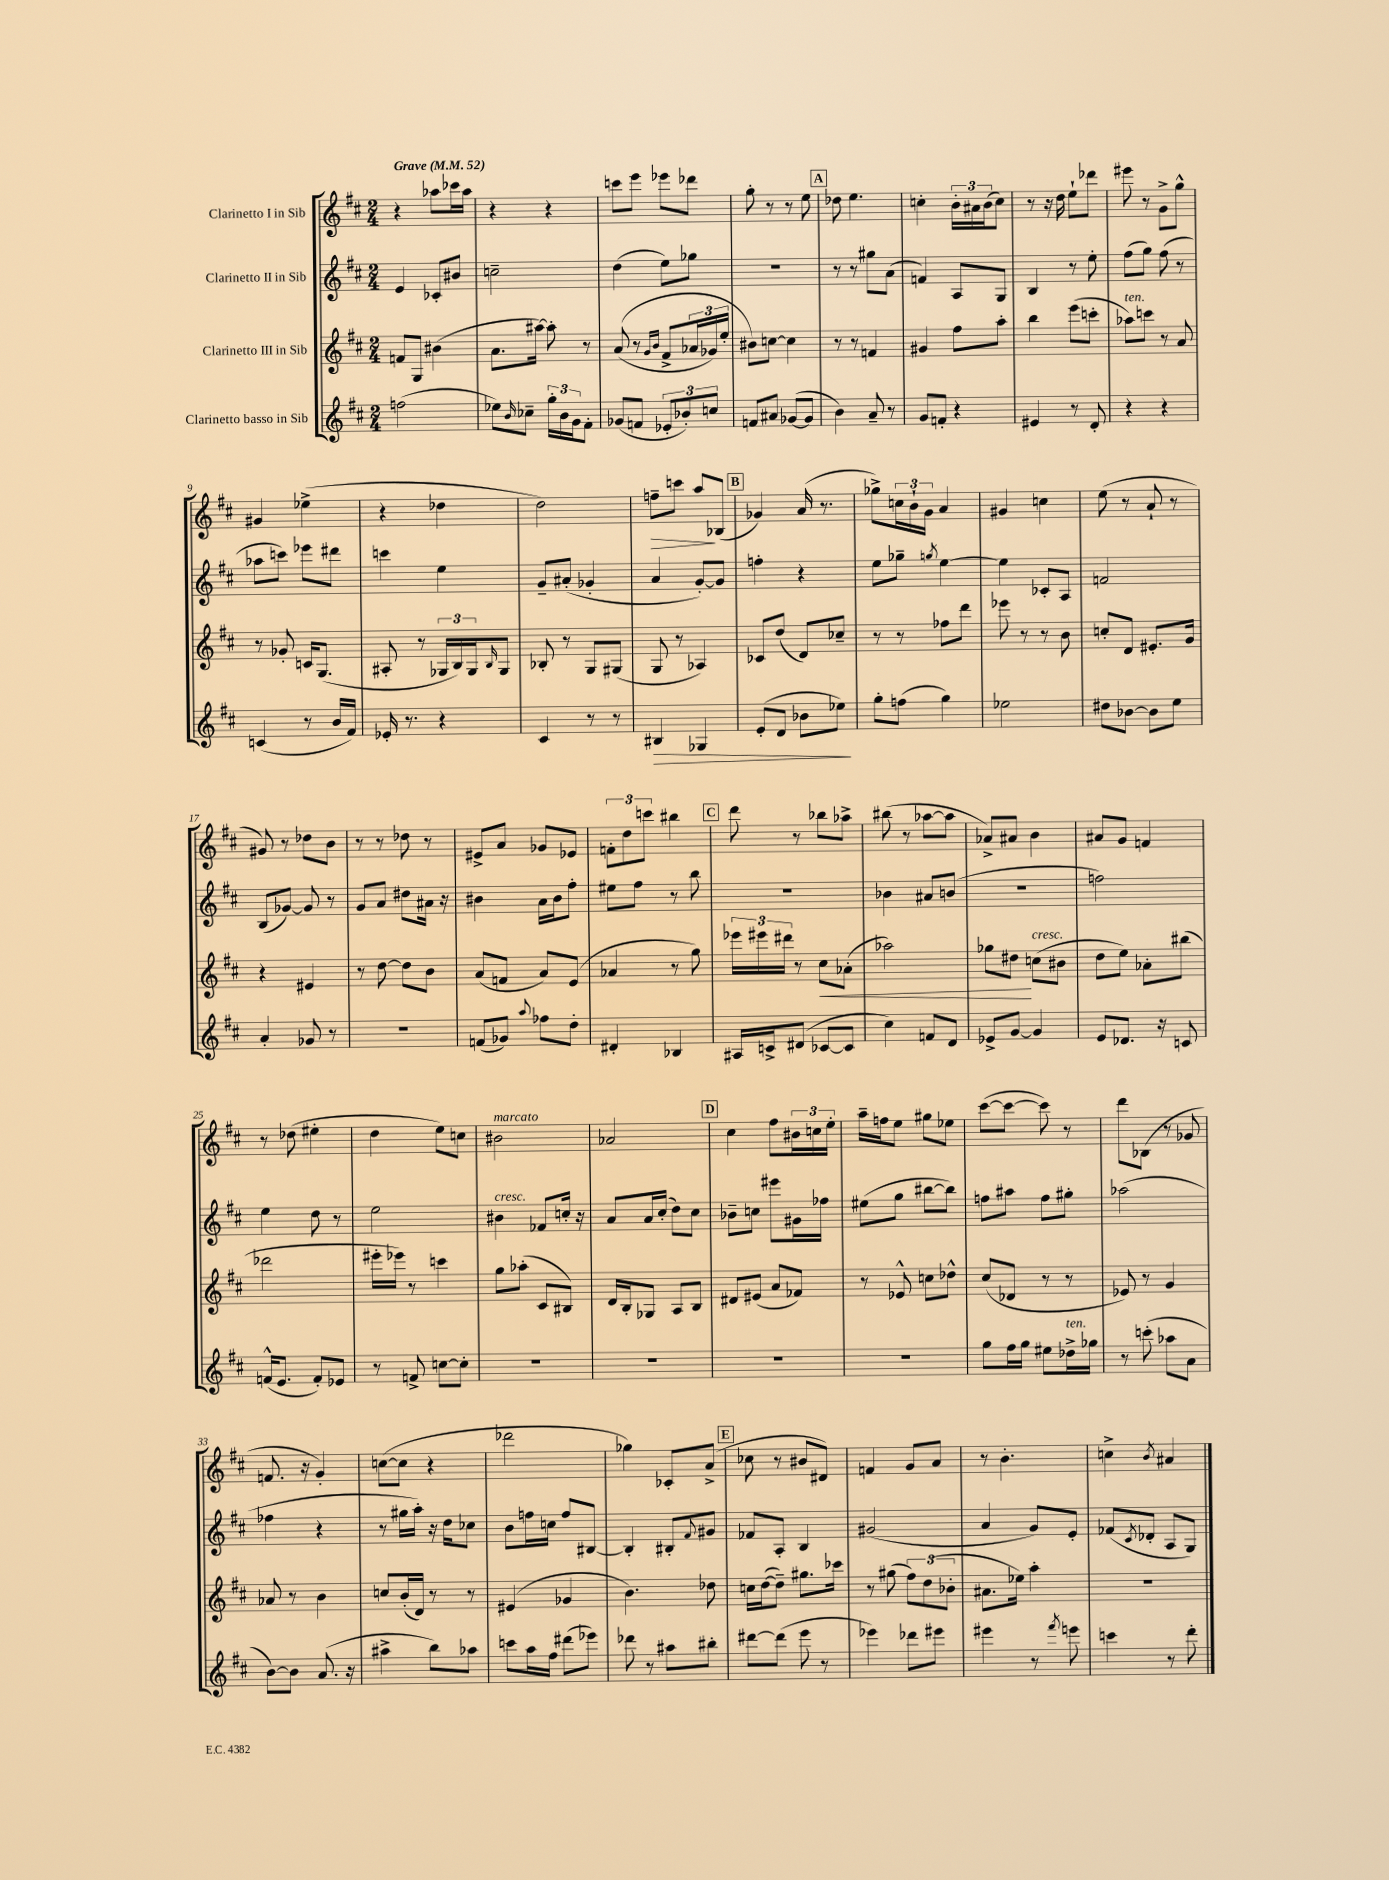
<<
\new StaffGroup <<
\new Staff = "s0" \with { instrumentName = "Clarinetto I in Sib" } {
    \clef treble \key d \major \numericTimeSignature \time 2/4 \tempo "Grave" 4 = 52
    r4 aes''8 ces'''16 aes''16 |
    r4 r4 |
    c'''8 e'''8 ees'''8 des'''8 |
    g''8-. r8 r8 e''8 |
    \mark \markup { \box "A" } des''8 e''4. |
    c''4-. \tuplet 3/2 { b'16-. ais'16 b'16( } c''8) |
    r8 r16 d''16 e''8-! des'''8 |
    eis'''8 r8 g'8-> g''8-^ |
    gis'4 ees''4->( |
    r4 des''4 |
    d''2) |
    f''8--\> c'''8 a''8\! bes8( |
    \mark \markup { \box "B" } ges'4) a'16( r8. |
    ges''8->) \tuplet 3/2 { c''16 b'16-! g'16 } a'4 |
    gis'4 c''4 |
    e''8( r8 a'8-! r8 |
    gis'8) r8 des''8 b'8 |
    r8 r8 des''8 r8 |
    eis'8-> a'8 ges'8 ees'8 |
    \tuplet 3/2 { f'8-. d''8 c'''8 } bis''4 |
    \mark \markup { \box "C" } d'''8 r8 bes''8 aes''8-> |
    bis''8( r8 aes''8~ aes''8 |
    aes'8->) ais'8 b'4 |
    ais'8 g'8 f'4 |
    r8 des''8( eis''4-. |
    d''4 e''8) c''8 |
    bis'2^\markup { \italic "marcato" } |
    aes'2 |
    \mark \markup { \box "D" } cis''4 fis''8 \tuplet 3/2 { bis'16 c''16 e''16-. } |
    a''16-- f''16 e''8 gis''8 ees''8 |
    cis'''8~( cis'''8~ cis'''8) r8 |
    d'''8 bes8( r8 ges'8 |
    f'8. r16 g'4-.) |
    c''8~( c''8 r4 |
    des'''2 |
    ges''4) ces'8-. a'8->( |
    \mark \markup { \box "E" } ces''8 r8 bis'8 dis'8) |
    f'4 g'8 a'8 |
    r8 b'4.-. |
    c''4-> \acciaccatura { b'8 } ais'4 \bar "|." |
}
\new Staff = "s1" \with { instrumentName = "Clarinetto II in Sib" } {
    \clef treble \key d \major \numericTimeSignature \time 2/4
    e'4 ces'8-. bis'8 |
    c''2-- |
    d''4( e''8) ges''8 |
    r2 |
    \mark \markup { \box "A" } r8 r8 gis''8 a'8( |
    f'4) a8 g8 |
    b4 r8 e''8-. |
    fis''8( g''8) fis''8( r8 |
    aes''8 c'''8) ees'''8 dis'''8 |
    c'''4 e''4 |
    g'8-- ais'8-.( ges'4-. |
    a'4 g'8~-.) g'8 |
    \mark \markup { \box "B" } f''4-. r4 |
    e''8 ges''8-- \acciaccatura { g''8 } e''4~ |
    e''4 ces'8-. a8 |
    f'2 |
    b8( ges'8~) ges'8 r8 |
    g'8 a'8 dis''8 ais'16 r16 |
    bis'4 a'16 bis'16 fis''8-. |
    eis''8 fis''8 r8 b''8 |
    \mark \markup { \box "C" } r2 |
    bes'4 ais'8 b'8( |
    R2 |
    f''2) |
    e''4 d''8 r8 |
    e''2 |
    bis'4^\markup { \italic "cresc." } fes'8 c''16-. r16 |
    a'8 a'16 cis''16-.( d''8) cis''8 |
    \mark \markup { \box "D" } bes'8-- c''8 eis'''8 gis'16 fes''16 |
    eis''8( g''8 bis''8~ bis''8) |
    f''8 ais''8 f''8 gis''8-. |
    aes''2( |
    fes''4 r4 |
    r8 gis''16 a''16-.) r16 d''16 ces''8 |
    b'8 f''16 c''16 f''8 bis8~ |
    bis4-. bis8-. \appoggiatura { fis'8 } gis'8 |
    \mark \markup { \box "E" } fes'8 a8-. b4 |
    gis'2( |
    a'4 g'8) e'8-. |
    fes'8( \acciaccatura { cis'8 } des'8-. a8 g8) \bar "|." |
}
\new Staff = "s2" \with { instrumentName = "Clarinetto III in Sib" } {
    \clef treble \key d \major \numericTimeSignature \time 2/4
    f'8 g8 bis'4( |
    a'8. ais''16~) ais''8-. r8 |
    a'8(\( r8 \grace { g'16 b'16 } fis'8-> \tuplet 3/2 { aes'16 ges'16) e''16-. } |
    bis'8\) c''8~ c''4 |
    \mark \markup { \box "A" } r8 r8 f'4 |
    gis'4 fis''8 a''8-. |
    b''4 e'''8( c'''8-. |
    aes''8^\markup { \italic "ten." }) c'''8 r8 a'8 |
    r8 ges'8-. c'16 g8.( |
    ais8-. r8 \tuplet 3/2 { ges16 b16) ges16 } \grace { b16 } ges8 |
    bes8-. r8 g8 gis8( |
    g8 r8 aes4) |
    \mark \markup { \box "B" } ces'8 d''8( d'8) ces''8-- |
    r8 r8 fes''8 d'''8 |
    ees'''8 r8 r8 b'8 |
    c''8-. d'8 eis'8.-. g'16 |
    r4 eis'4 |
    r8 d''8~ d''8 b'8 |
    a'8( f'8 a'8) e'8( |
    aes'4 r8 g''8) |
    \mark \markup { \box "C" } \tuplet 3/2 { ees'''16 eis'''16 dis'''16 } r8 cis''8\< aes'8-.( |
    aes''2) |
    ges''8 dis''8\! c''8^\markup { \italic "cresc." }( bis'8 |
    d''8 e''8) aes'8-. bis''8( |
    des'''2 |
    eis'''16-. ees'''16) r8 c'''4 |
    g''8 aes''8-.( cis'8 bis8) |
    d'16 b16-. ges8 a8 b8 |
    \mark \markup { \box "D" } dis'8 eis'8( a'8 fes'8) |
    r8 ees'8-^ c''8 des''8-^ |
    cis''8( des'8 r8 r8 |
    ees'8) r8 g'4 |
    aes'8 r8 b'4 |
    c''8 b'16-.( d'16) r8 r8 |
    eis'4( ges'4 |
    b'4.) des''8 |
    \mark \markup { \box "E" } c''16 d''16~( d''8--) gis''8. ces'''16 |
    r8 gis''8( \tuplet 3/2 { fis''8) d''8( bes'8-. } |
    ais'8. ees''16) a''4-. |
    R2 \bar "|." |
}
\new Staff = "s3" \with { instrumentName = "Clarinetto basso in Sib" } {
    \clef treble \key d \major \numericTimeSignature \time 2/4
    f''2( |
    ees''8) \grace { b'16 } ces''8-- \tuplet 3/2 { g''16-. b'16 g'16 } fis'8-. |
    ges'8( f'8 \tuplet 3/2 { ees'8-. bes'8-.) c''8 } |
    f'8 ais'8 ges'8~( ges'8 |
    \mark \markup { \box "A" } b'4) a'8-- r8 |
    g'8 f'8-. r4 |
    eis'4 r8 d'8-. |
    r4 r4 |
    c'4( r8 b'16 fis'16) |
    ees'16-. r8. r4 |
    cis'4 r8 r8 |
    bis4\> ges4 |
    \mark \markup { \box "B" } e'8-.( d'8 bes'8 ees''8\!) |
    g''8-. f''8( g''4) |
    ees''2 |
    dis''8 bes'8~ bes'8 e''8 |
    a'4-. ges'8 r8 |
    R2 |
    f'8( ges'8) \appoggiatura { a''8 } fes''8 d''8-. |
    dis'4-. bes4 |
    \mark \markup { \box "C" } ais16 c'16-> dis'8( ces'8~ ces'8 |
    cis''4) f'8 d'8 |
    ees'8-> g'8~ g'4 |
    e'8 des'8. r16 c'8 |
    f'16-^( e'8. f'8-.) ees'8 |
    r8 f'8-> c''8~ c''8-. |
    R2 |
    R2 |
    \mark \markup { \box "D" } R2 |
    R2 |
    g''8 fis''16 g''16 eis''8 des''16->^\markup { \italic "ten." } ges''16 |
    r8 c'''8-.( aes''8 a'8 |
    b'8~) b'8 a'8.( r16 |
    ais''4-> b''8) aes''8 |
    c'''8 a''16 fis''16 dis'''8( ees'''8) |
    des'''8 r8 ais''8 bis''8-. |
    \mark \markup { \box "E" } dis'''8~ dis'''8( e'''8 r8 |
    ees'''4) des'''8 eis'''8 |
    eis'''4 r8 \acciaccatura { fis'''8 } e'''8 |
    c'''4 r8 d'''8-. \bar "|." |
}
>>
>>
